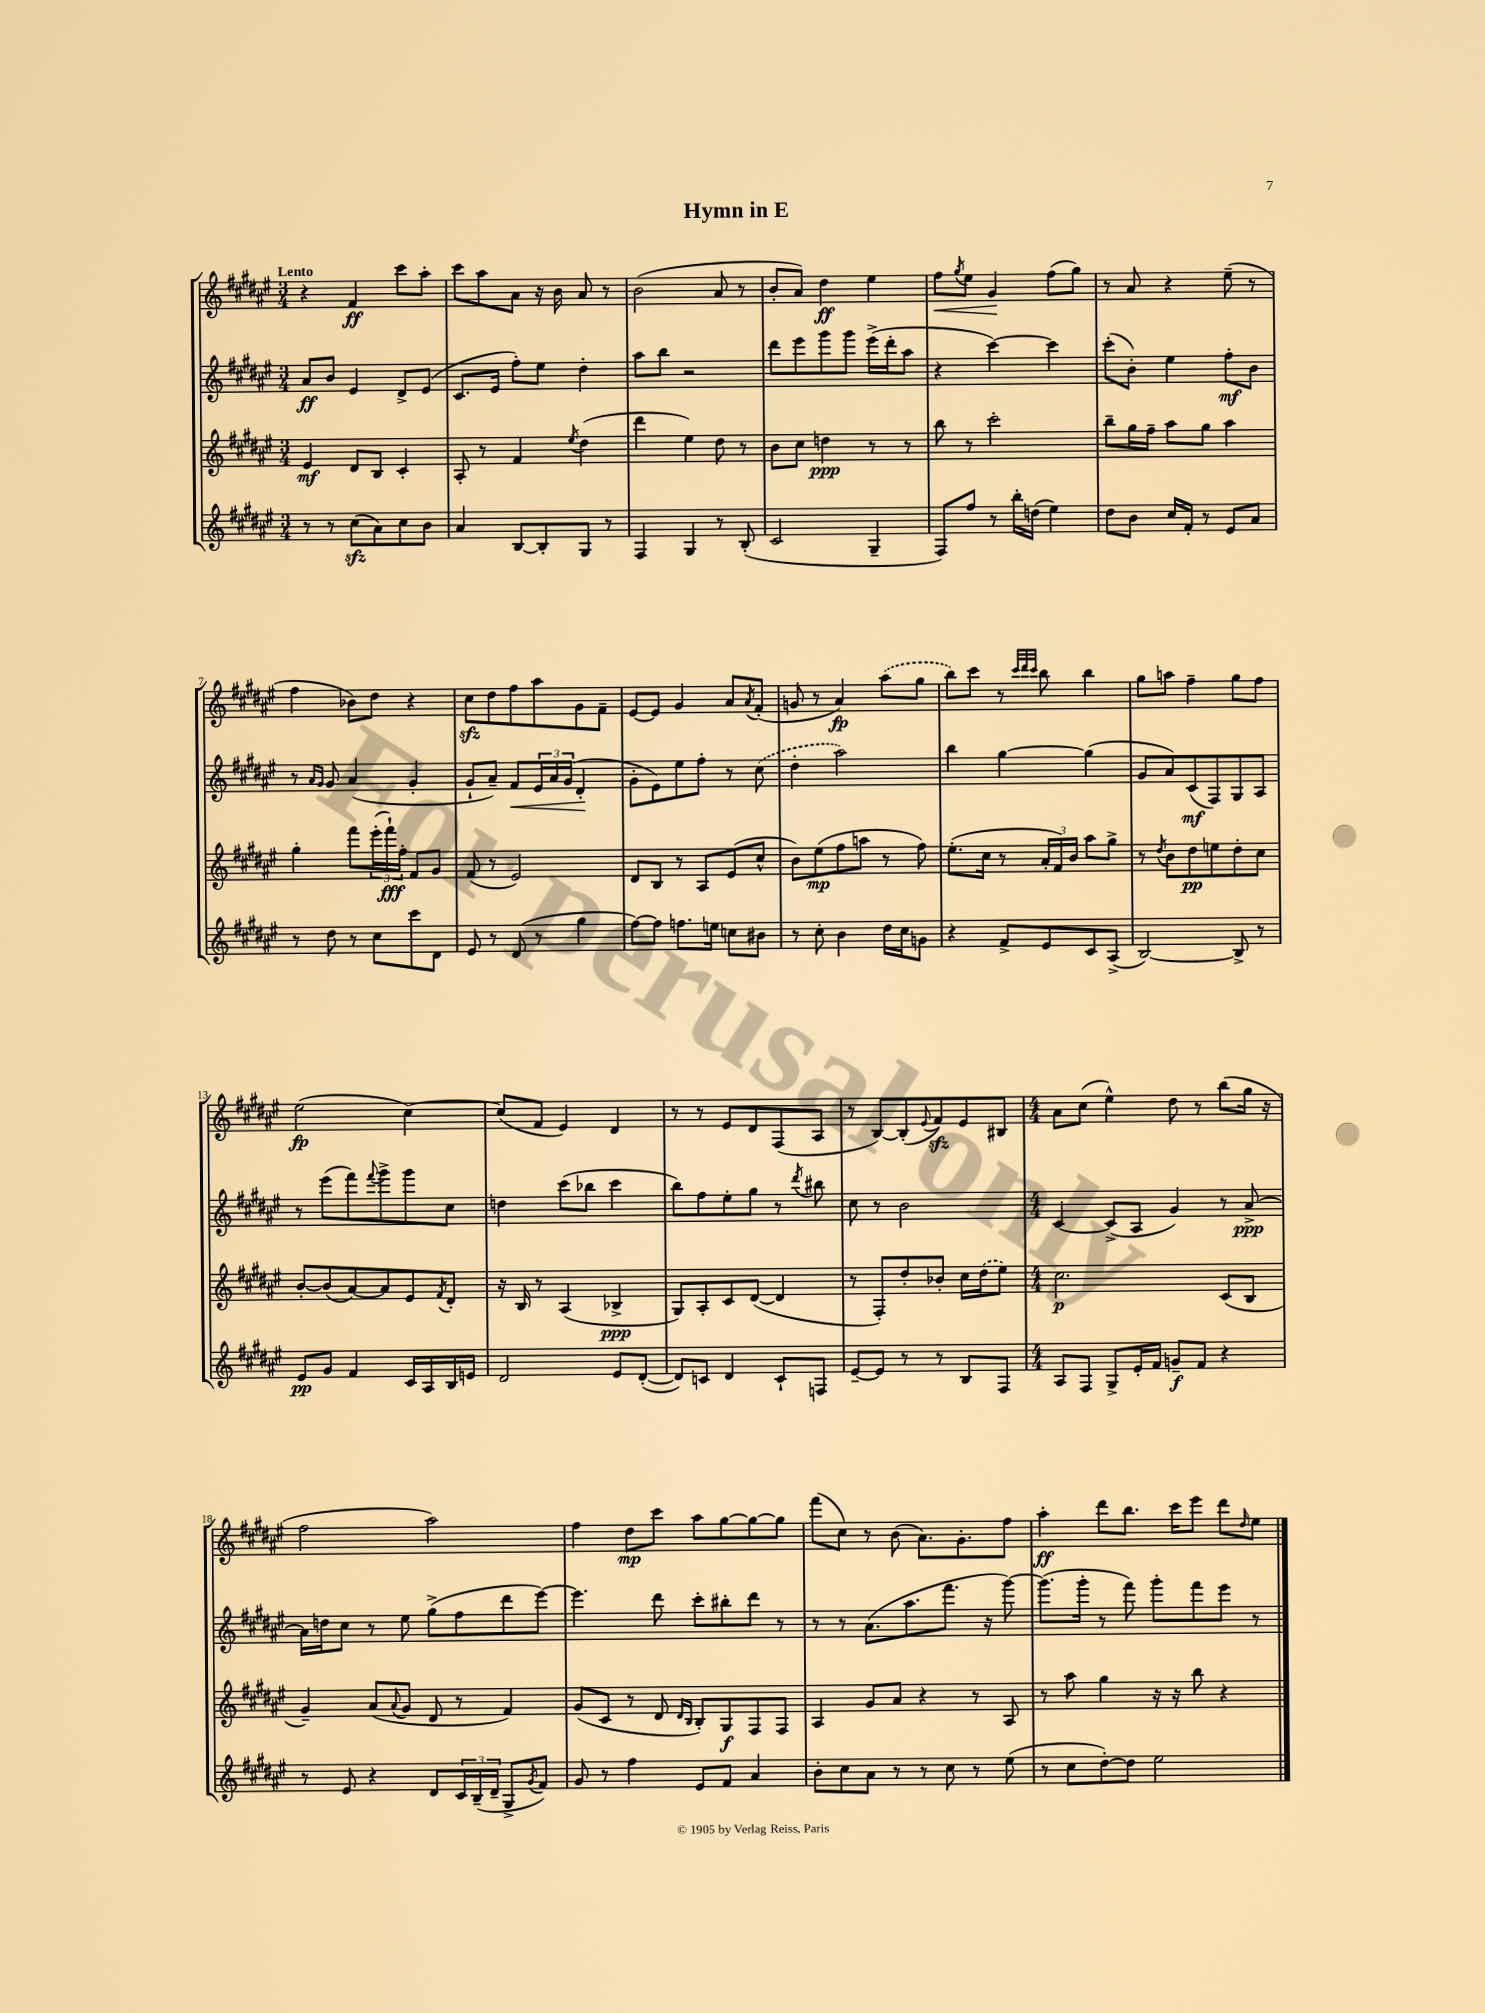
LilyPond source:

\header { title = "Hymn in E" }
<<
\new StaffGroup <<
\new Staff = "s0" {
    \clef treble \key fis \major \numericTimeSignature \time 3/4 \tempo "Lento"
    r4 fis'4\ff cis'''8 ais''8-. |
    cis'''8 ais''8 ais'8 r16 b'16 ais'8 r8 |
    b'2( ais'8 r8 |
    b'8-. ais'8) dis''4\ff eis''4 |
    fis''8\< \acciaccatura { gis''8 } eis''8 gis'4\! fis''8( gis''8) |
    r8 ais'8 r4 eis''8--( r8 |
    fis''4 bes'8) dis''8 r4 |
    cis''8\sfz dis''8 fis''8 ais''8 gis'8 fis'8-- |
    eis'8~ eis'8 gis'4 ais'8 \acciaccatura { ais'8 } fis'8-.( |
    g'8 r8 ais'4\fp) \once \slurDashed ais''8( gis''8 |
    b''8) cis'''8 r8 \grace { cis'''32 dis'''32 cis'''32 } b''8 b''4 |
    gis''8 a''8 fis''4-- gis''8 fis''8 |
    eis''2\fp( cis''4~) |
    cis''8( fis'8 eis'4) dis'4 |
    r8 r8 eis'8 dis'8 fis8( ais8 |
    r8 b8~) b8-.( \appoggiatura { eis'8 } fis'8\sfz) eis'8 bis8 |
    \numericTimeSignature \time 4/4 ais'8 cis''8( eis''4-^) dis''8 r8 b''8( gis''16 r16 |
    fis''2 ais''2) |
    fis''4 dis''8\mp cis'''8 ais''8 gis''8~ gis''8~ gis''8 |
    fis'''8( cis''8) r8 b'8( ais'8.) gis'8.-. fis''8 |
    ais''4-.\ff dis'''8 b''8. cis'''16 eis'''8 dis'''8 \grace { dis''16 } eis''8 \bar "|." |
}
\new Staff = "s1" {
    \clef treble \key fis \major \numericTimeSignature \time 3/4
    ais'8\ff b'8 eis'4 dis'8-> eis'8( |
    cis'8. eis'16 fis''8-.) eis''8 dis''4-. |
    ais''8 b''8 r2 |
    dis'''8 eis'''8 gis'''8 gis'''8 eis'''16->( dis'''16-. ais''8 |
    r4 cis'''4~) cis'''4 |
    cis'''8-.( b'8-.) eis''4 fis''8-.\mf b'8 |
    r8 \grace { ais'16 gis'16 } gis'8 ais'4( gis'4-. |
    gis'8-! ais'8--) fis'8\< \tuplet 3/2 { eis'16 ais'16 gis'16( } dis'4-.\! |
    gis'8-. eis'8) eis''8 fis''8-. r8 \once \slurDashed cis''8( |
    dis''4-. ais''2) |
    b''4 gis''4~ gis''4( |
    gis'8 ais'8) cis'8\mf( fis8) gis8 ais8 |
    r8 eis'''8( fis'''8) \appoggiatura { fis'''8 } gis'''8-> gis'''8 cis''8 |
    d''4 cis'''8( bes''8 cis'''4 |
    b''8) fis''8 eis''8-. gis''8 r8 \acciaccatura { dis'''8 } bis''8 |
    cis''8 r8 b'2 |
    \numericTimeSignature \time 4/4 cis'4~ cis'8->( ais8 gis'4) r8 ais'8~->\ppp |
    ais'16 d''16 cis''8 r8 eis''8 gis''8->( fis''8 dis'''8 eis'''8~) |
    eis'''4. dis'''8 cis'''8-. bis''8-. dis'''8 r8 |
    r8 r8 ais'8.( ais''8. fis'''8. r16 gis'''8~) |
    gis'''8.( gis'''16-. r8 fis'''8) gis'''8-. fis'''8 eis'''8 r8 \bar "|." |
}
\new Staff = "s2" {
    \clef treble \key fis \major \numericTimeSignature \time 3/4
    eis'4\mf dis'8 b8 cis'4-. |
    ais8-. r8 fis'4 \acciaccatura { eis''8 } dis''4( |
    dis'''4 eis''4) dis''8 r8 |
    b'8 cis''8 d''4\ppp r8 r8 |
    b''8 r8 cis'''2-. |
    b''8-- gis''16 fis''16-- ais''8 gis''8 ais''4 |
    gis''4-. fis'''8 \tuplet 3/2 { eis'''16-.( fis'''16-!\fff) fis''16-. } fis'8 gis'8 |
    fis'8( r8 eis'2) |
    dis'8 b8 r8 ais8 eis'8( cis''8-^ |
    b'8) eis''8\mp( fis''8 a''8 r8 fis''8) |
    eis''8.-.( cis''16 r8 \tuplet 3/2 { ais'16-. fis'16) b'16 } ais''8 gis''8-> |
    r8 \acciaccatura { dis''8 } b'8 dis''8\pp e''8 dis''8-. cis''8 |
    b'8~-. b'8( ais'8~) ais'8 eis'8 \acciaccatura { fis'8 } dis'8-. |
    r16 b16 r8 ais4( bes4->\ppp |
    gis8) ais8-. cis'8 dis'8~( dis'4 |
    r8 fis8-.) dis''8-. bes'8-. cis''16 \once \slurDashed dis''16( eis''8) |
    \numericTimeSignature \time 4/4 cis''2.\p cis'8( b8 |
    gis'4--) ais'8( \appoggiatura { ais'8 } gis'8 dis'8 r8 fis'4) |
    gis'8( cis'8 r8 dis'8 \grace { dis'16 b16 } b8-.) gis8\f fis8 fis8 |
    ais4 gis'8 ais'8 r4 r8 ais8 |
    r8 ais''8 gis''4 r16 r16 b''8 r4 \bar "|." |
}
\new Staff = "s3" {
    \clef treble \key fis \major \numericTimeSignature \time 3/4
    r8 r8 cis''8\sfz( ais'8) cis''8 b'8 |
    ais'4 b8~ b8-. gis8 r8 |
    fis4 gis4 r8 b8-.( |
    cis'2 gis4-- |
    fis8) fis''8 r8 b''16-. d''16( eis''4) |
    dis''8 b'8 cis''16 fis'16-. r8 eis'8 ais'8 |
    r8 dis''8 r8 cis''8 cis'''8 dis'8 |
    eis'8 r8 dis'8( r8 gis''4 |
    fis''8~) fis''8 f''8. e''16 c''8 bis'8 |
    r8 cis''8-. b'4 dis''16 cis''16 g'8 |
    r4 fis'8-> eis'8 cis'8 ais8->( |
    b2~) b8-> r8 |
    eis'8\pp gis'8 fis'4 cis'16 ais16 b16 e'16 |
    dis'2 eis'8 dis'8~-.( |
    dis'8) c'8 dis'4 c'8-! f8 |
    eis'8~-- eis'8 r8 r8 b8 fis8 |
    \numericTimeSignature \time 4/4 ais8 fis8 gis8-> eis'16-. fis'16 g'8--\f fis'8 r4 |
    r8 eis'8 r4 dis'8 \tuplet 3/2 { cis'16 b16--( dis'16-- } gis8-> \acciaccatura { gis'8 } fis'8) |
    gis'8 r8 fis''4 eis'8 fis'8 ais'4 |
    b'8-. cis''8 ais'8 r8 r8 cis''8 r8 eis''8( |
    r8 cis''8 dis''8~-.) dis''8 eis''2 \bar "|." |
}
>>
>>
